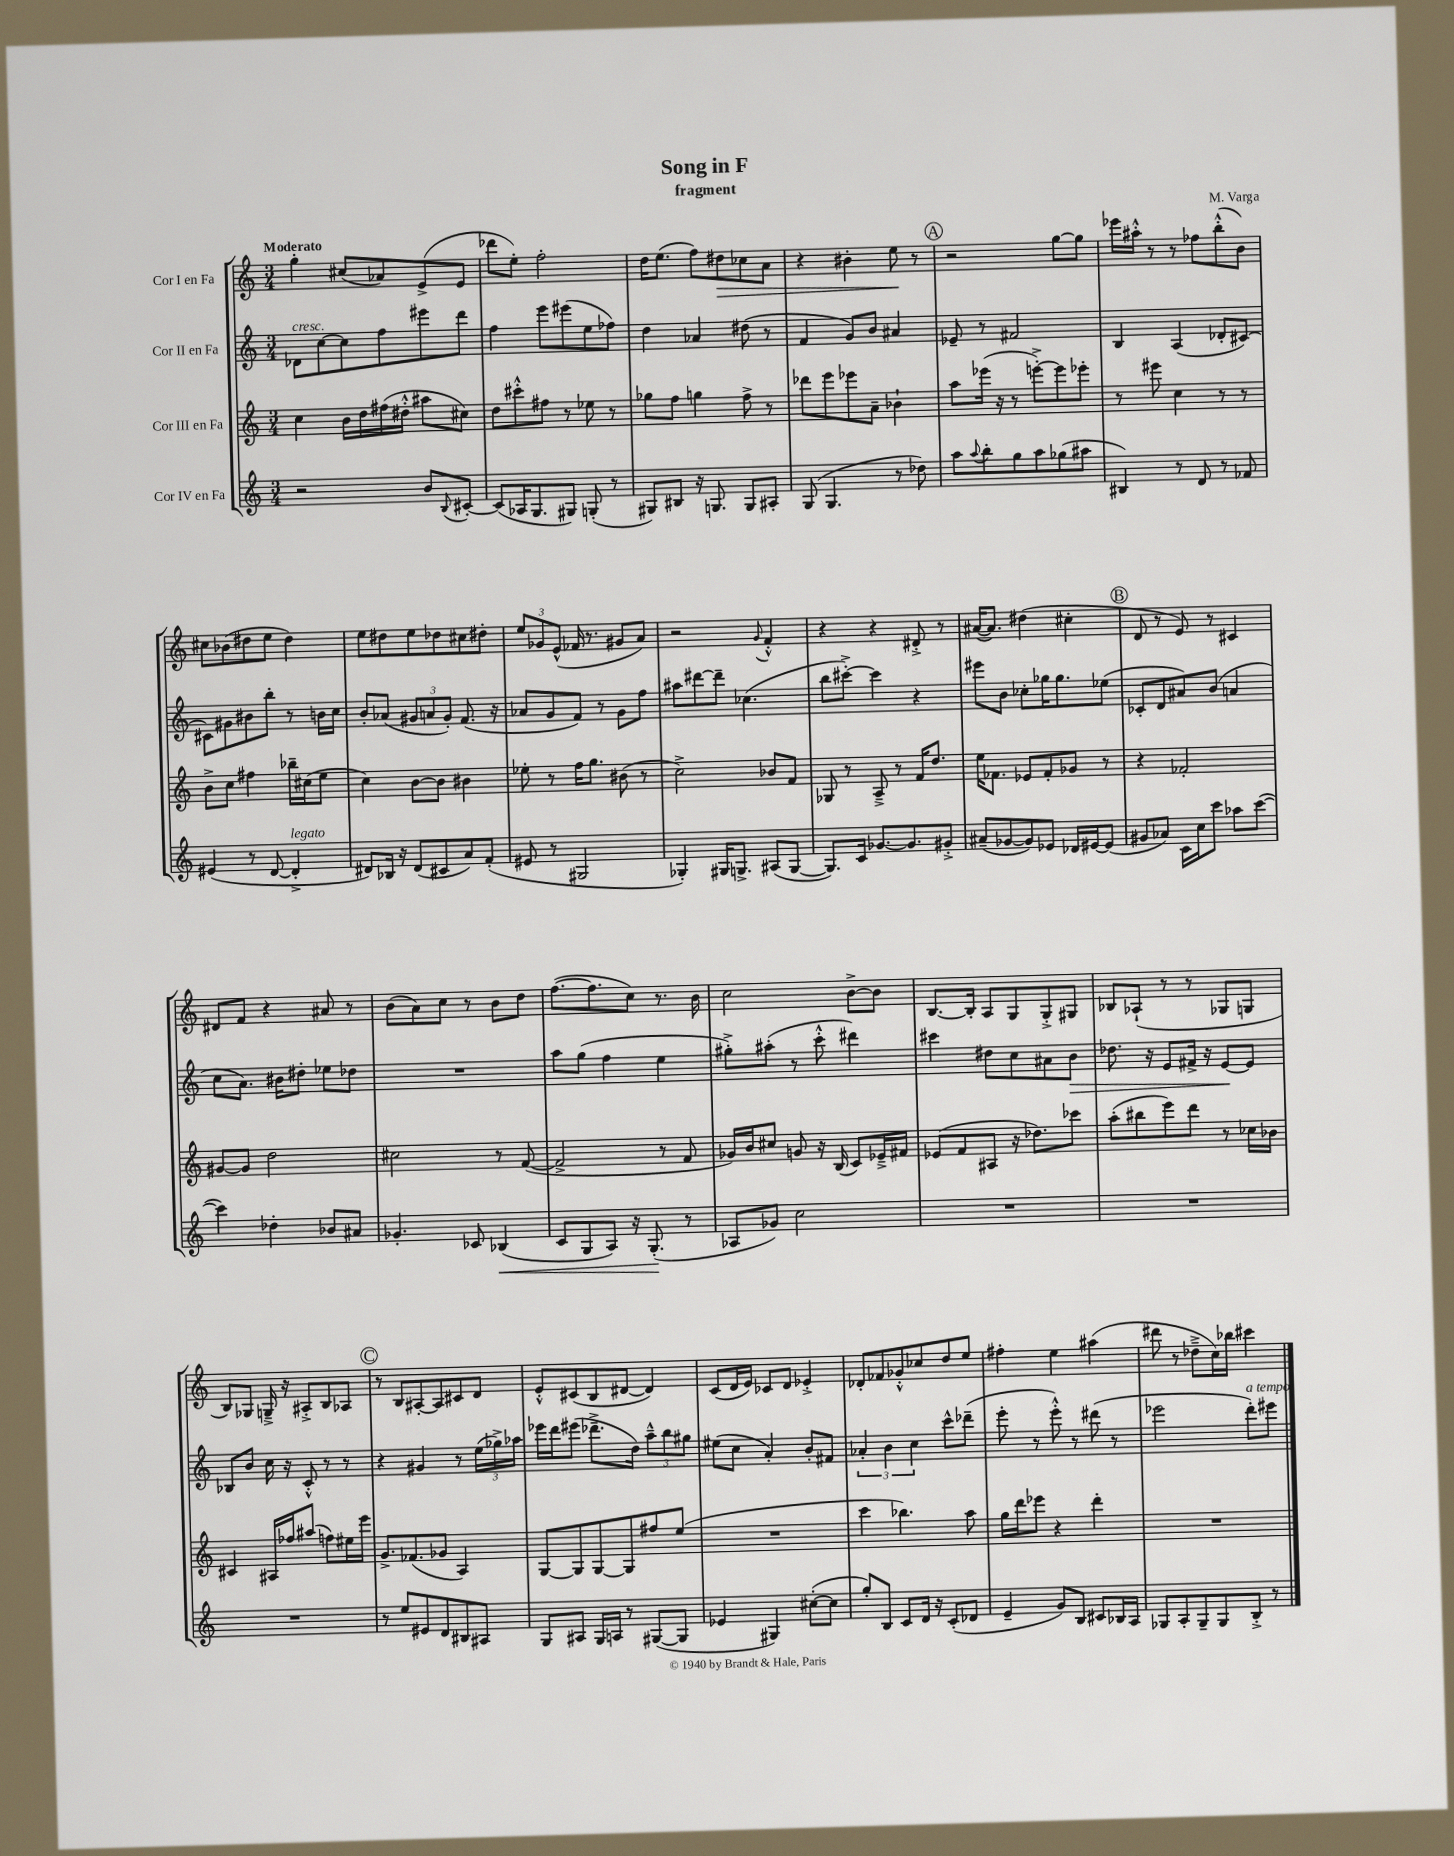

**kern	**kern	**kern	**kern
*staff4	*staff3	*staff2	*staff1
*clefG2	*clefG2	*clefG2	*clefG2
*k[]	*k[]	*k[]	*k[]
*M3/4	*M3/4	*M3/4	*M3/4
2r	4cc	8d-	4gg'
.	.	[8cc	.
.	16b	8cc]	(8cc#
.	16dd	.	.
.	(16ff#	8ff	8a-)
.	16dd#'^^	.	.
8b	8aa#	8eee#	(8e^
8qqB	.	.	.
[8c#'	8cc#)	8ddd	8e
=	=	=	=
(8c#]	8dd	4ff	8ddd-
16A-	8ccc#'^^	.	8ee')
8.G	.	.	.
.	8ff#	8eee	2ff'
8G#)	8r	(8eee#	.
(8G'	8ee-	8ee	.
8r	8r	8ff-)	.
=	=	=	=
8G#)	8gg-	4dd	16dd
.	.	.	(8.ee
8B#	8ff	.	.
16r	4gg	4a-	8ff)
8.G	.	.	.
.	.	.	8dd#
8G	8ff^	(8dd#	8cc-
8A#'	8r	8r	8a
=	=	=	=
(8G	8ddd-	4f	4r
4.G	8eee	.	.
.	8eee-	8g)	4b#'
.	8a~	8b	.
8r	4b-`	4a#	8ee
8dd-)	.	.	8r
=	=	=	=
8aa	8aa	8e-~	2r
8qqaa	.	.	.
8bb'	(16eee-	8r	.
.	16r	.	.
8gg	8r	2f#	.
8aa	[8eee'^)	.	.
(8gg-	8eee]	.	[8gg
8aa#	8eee-'	.	8gg]
=	=	=	=
4B#)	8r	4B	16eee-
.	.	.	16aa#'^^
.	8eee#	.	8r
8r	4cc	(4A	8r
8d	.	.	8ff-
8r	8r	8d-'	(8bb'^^
8f-	8r	[8c#)	8b)
=	=	=	=
(4e#	8b^	8c#]	8cc#
.	8cc	8g#	(8b-
8r	4ff#	8b#	8dd#
[8d	.	8bb'	8ee
4d'^]	16bb-~	8r	4dd#)
.	(16cc#	.	.
.	8ee	16b	.
.	.	16cc	.
=	=	=	=
8d#)	4cc)	8b'	8ee
16B-	.	(8a-	8dd#
16r	.	.	.
(8d#	[8b	12g#	8ee
.	.	12a	.
8c#	8b]	.	8dd-
.	.	12g#')	.
8a)	4b#	(8.f	8cc#
(8f'	.	.	8dd#'
.	.	16r	.
=	=	=	=
8e#	8ee-'	8a-	12ee
.	.	.	12g-
8r	8r	8g	.
.	.	.	(12e^^
2G#	16ff	8f)	16f-
.	8.gg	.	8.r
.	.	8r	.
.	(8b#	8g	8g#
.	8r	8ff	8a)
=	=	=	=
4G-')	2cc^)	8aa#	2r
.	.	[8ddd#	.
16G#	.	8ddd#~]	.
8.G^	.	.	.
.	.	(4.cc-	.
.	.	.	8qqg
(8A#	8b-	.	4f'^^
[8G	8f	.	.
=	=	=	=
8.G])	8G-	8bb	4r
.	8r	[8ccc#'^)	.
16c	.	.	.
[8.g-	8A~^	4ccc#]	4r
.	8r	.	.
8.g-]	.	.	.
.	16f	4r	8d#'^
.	8.dd	.	.
8g#'^	.	.	8r
=	=	=	=
(8a#~	16ee	8eee#	([16a#
.	8.f-	.	8.a#])
[8g-	.	8b	.
8g-])	8e-	8cc-'	(4dd#
8e-	8f-'	16gg-	.
.	.	8.gg-	.
16d-	8g-	.	4cc#'
[16e#	.	.	.
(8e#]	8r	(8ee-	.
=	=	=	=
8g#	4r	8c-'	8d
8a-)	.	8d	8r
16c	2f-'	8a#)	8e)
16cc	.	.	.
8ccc	.	(8b	8r
8aa-	.	4a	4c#
([8ccc	.	.	.
=	=	=	=
4ccc])	[8g#	8cc	8d#
.	8g#]	8.a)	8f
4dd-'	2dd	.	4r
.	.	16b#	.
.	.	8dd#'	.
8b-	.	8ee-	8a#
8a#	.	8dd-	8r
=	=	=	=
4.g-'	2cc#	2.r	(8b
.	.	.	8a)
.	.	.	8cc
8c-	.	.	8r
(4B-	8r	.	8b
.	([8f	.	8dd
=	=	=	=
8c	2f^]	8aa	([8.ff
8G	.	(8gg	.
.	.	.	8.ff]
8A)	.	4ff	.
16r	.	.	8cc)
(8.G'	.	.	.
.	8r	4ee	8.r
8r	8f	.	.
.	.	.	16b
=	=	=	=
8A-	16g-)	8gg#'^)	2cc
.	16b	.	.
8g-)	8cc#	(8aa#'	.
2cc	8g	8r	.
.	16r	8ccc'^^	.
.	(16B	.	.
.	8c)	4ddd#)	[8b^
.	16e-~^	.	8b]
.	16f#	.	.
=	=	=	=
2.r	(8e-	4ccc#	[8.B
.	8f	.	.
.	.	.	16B']
.	8A#	8dd#	8A
.	16r	8cc	8G
.	8.dd-)	.	.
.	.	8a#	8G'^
.	8ccc-	8b	8G#
=	=	=	=
2.r	(8aa'	8.dd-	8B-
.	8bb#	.	(8A-`
.	.	16r	.
.	8eee)	8e	8r
.	8ddd	16f#^	8r
.	.	16r	.
.	8r	[8e	8G-
.	16cc-	8e]	8G
.	16b-	.	.
=	=	=	=
2.r	4c#	8B-	8B)
.	.	8b	8G-
.	16A#	16cc	16G~^
.	16ff-	16r	16r
.	(8aa#	8c'^^	8A#'^
.	8ff)	8r	8B
.	16ee#	8r	8A-
.	16eee	.	.
=	=	=	=
8r	8.g^	4r	8r
8ee	.	.	8B
.	(8.f-	.	.
8e#	.	4g#	[8A#'
8d	8g-	.	8A#]
8B#	4A)	8r	8c#
8A#	.	(24ee	8d
.	.	24gg-^)	.
.	.	24aa-	.
=	=	=	=
8G	[8G	16eee-	8e'^^
.	.	16ddd	.
8A#	8G]	(8eee#	(8c#
16G	[8G	8.ddd-~^	8B
16A	.	.	.
8r	8G]	.	[8d#
.	.	16dd)	.
([8G#	8ff#	12aa~^^	4d#])
.	.	12bb	.
8G#]	(8ee	.	.
.	.	12gg#	.
=	=	=	=
4e-	2.r	(8ee#	(8c
.	.	8cc	16d
.	.	.	16e)
4G#)	.	4a')	8c-
.	.	.	8d
([8cc#'	.	8b'	4e-'^
8cc#]	.	8f#	.
=	=	=	=
8gg')	4ccc	6a-'	8d-'
8B	.	.	8f-
.	.	6b	.
8c	4.bb-)	.	8g-'^^
.	.	6cc	.
16d	.	.	8cc-
16r	.	.	.
(8c'	.	8ccc^^	8dd
8d-	8aa	(8ddd-~	8ee
=	=	=	=
4e~	16gg	8eee'	4ff#'
.	16ddd	.	.
.	8eee-	8r	.
8g)	4r	8eee'^^)	4ee
8B	.	8r	.
8c#	4ddd'	(8ddd#	(4aa#
16B-	.	8r	.
16A	.	.	.
=	=	=	=
8G-	2.r	2eee-	8ddd#
8A'	.	.	8r
8G-~	.	.	8dd-~^
8G-	.	.	16cc)
.	.	.	16bb-
8B'^	.	8ddd')	4ccc#
8r	.	8eee#	.
==	==	==	==
*-	*-	*-	*-
